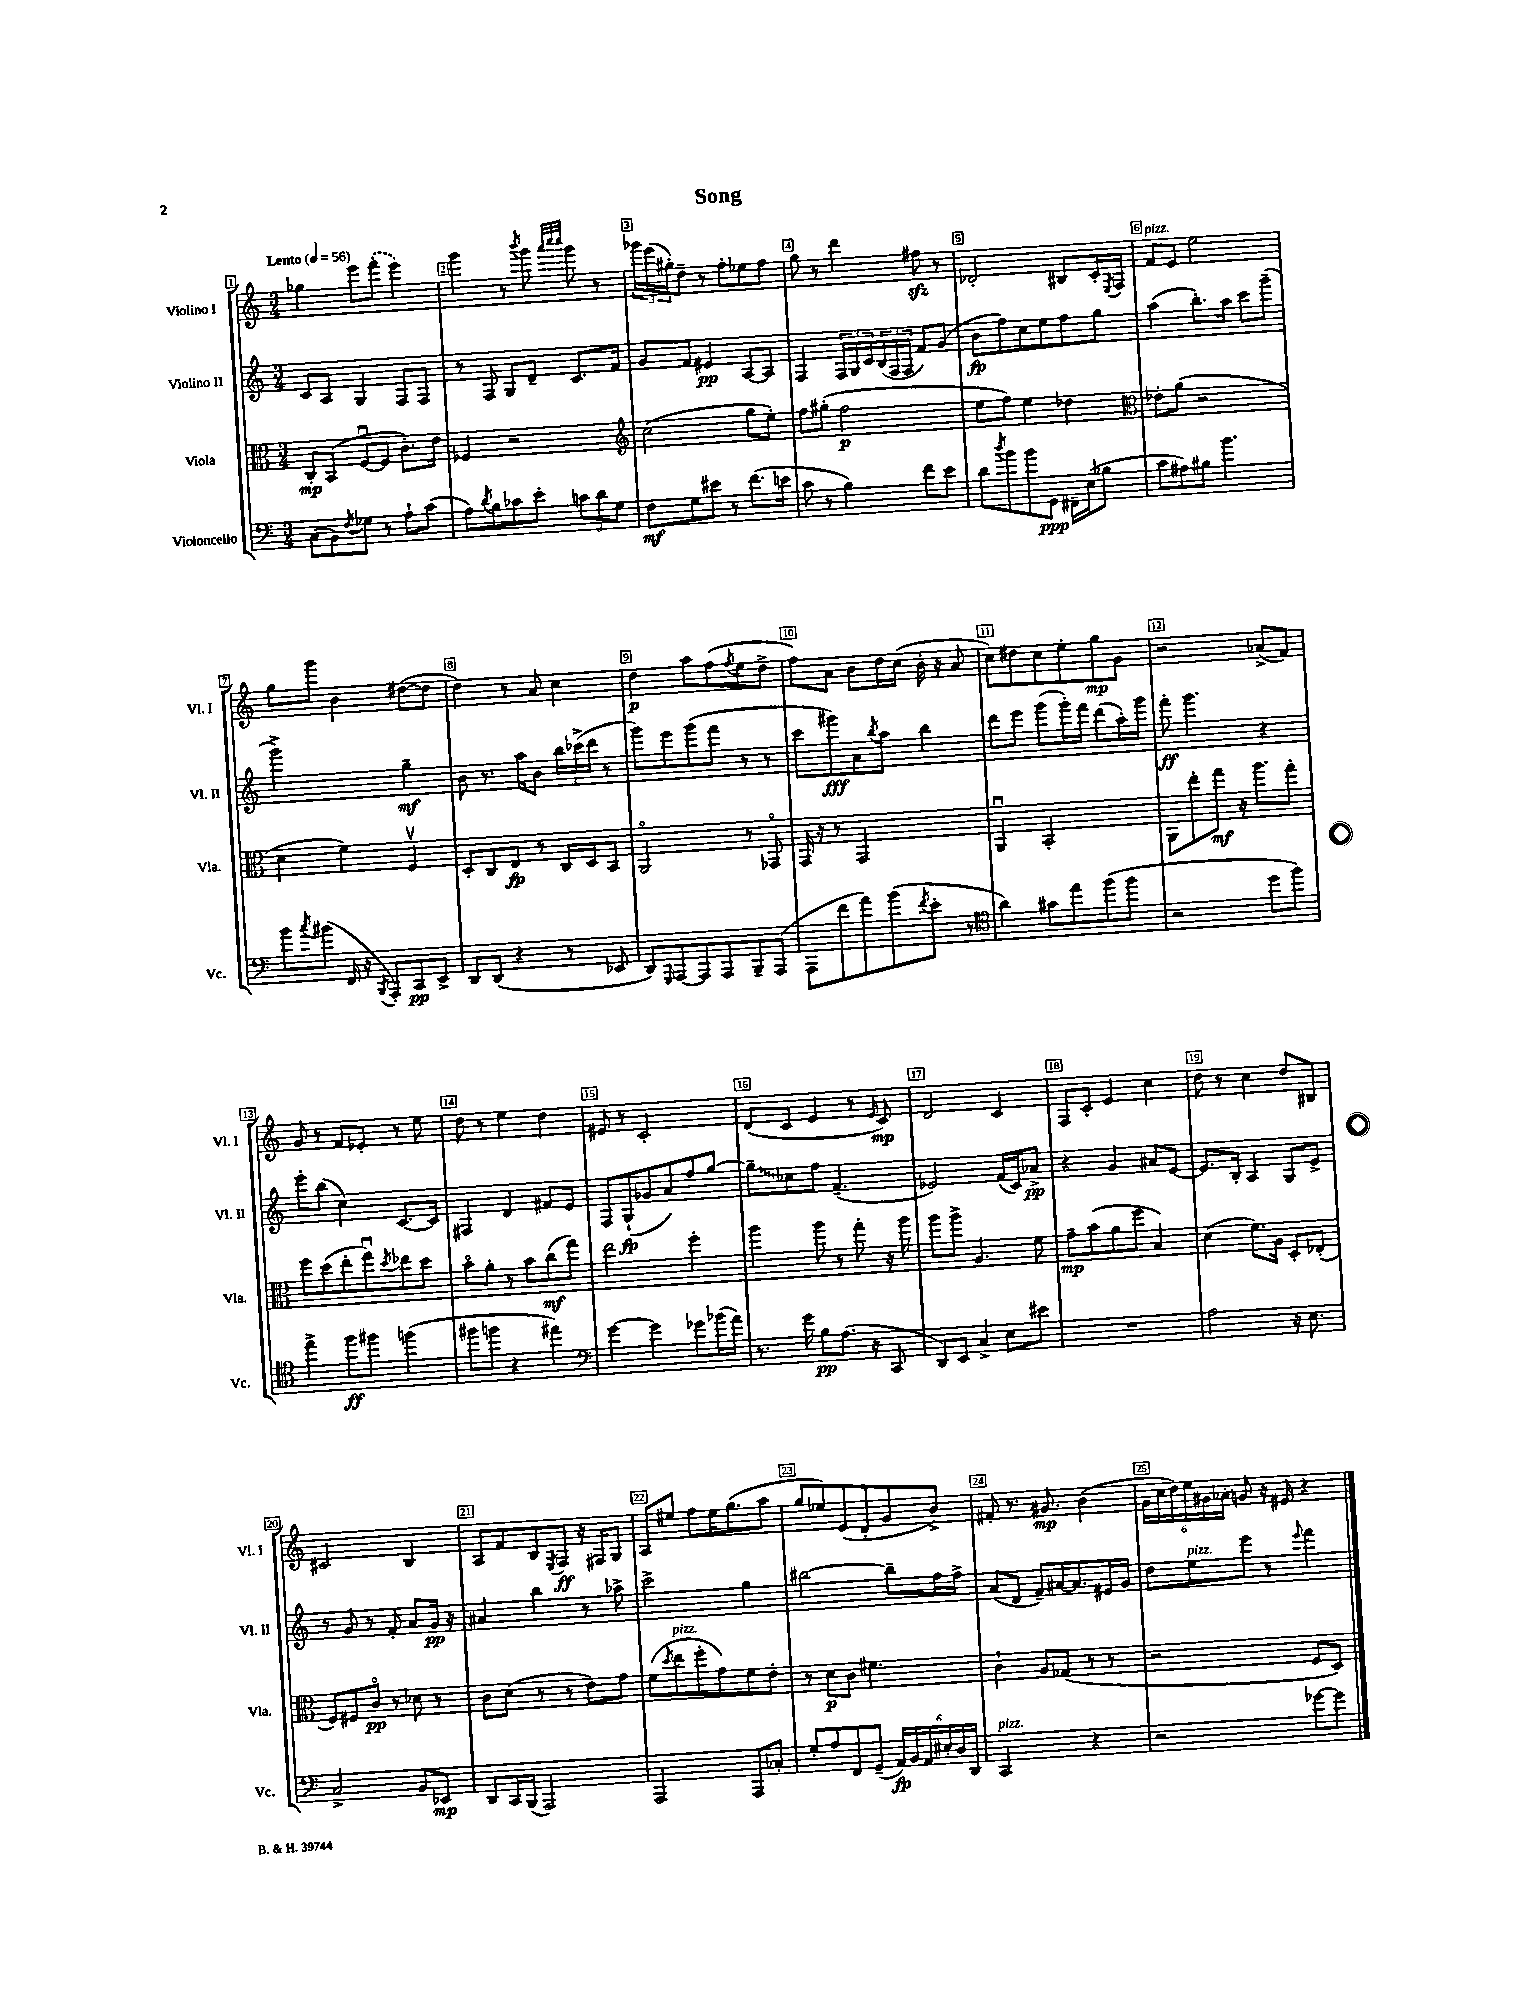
\header { title = "Song" }
<<
\new StaffGroup <<
\new Staff = "s0" \with { instrumentName = "Violino I" shortInstrumentName = "Vl. I" } {
    \clef treble \key c \major \numericTimeSignature \time 3/4 \tempo "Lento" 4 = 56
    ges''4 e'''8 \once \slurDashed f'''8-.( e'''4) |
    g'''4 r8 \acciaccatura { b'''8 } g'''8 \grace { a'''32 c''''32 c''''32 } g'''8 r8 |
    \tuplet 3/2 { ges'''16 e'''16( gis''16-.) } d''8-- r8 f''8-. ees''8 f''8 |
    g''8 r8 d'''4 fis''8\sfz r8 |
    des'2-. bis8 c'16-. \acciaccatura { e8 } f16 |
    f'8^\markup { \italic "pizz." } e'8 e''2 |
    g''8 g'''8 b'4 dis''8~( dis''8 |
    d''4) r8 a'8 c''4 |
    d''4\p a''8 f''8( \acciaccatura { f''8 } e''8 d''8-> |
    f''8) a'8 b'8 d''16 c''16( b'16-. r16 a'8 |
    c''8) dis''8 c''8 e''8-. g''8\mp g'8 |
    r2 aes'8->( f'8) |
    g'8 r8 f'8 ees'8-. r8 e''8 |
    d''8 r8 e''4 d''4 |
    eis'8 r8 c'2-. |
    d'8( c'8 e'4 r8 \grace { e'16 } c'8\mp) |
    d'2 c'4 |
    f8 c'8-. e'4 c''4 |
    d''8 r8 c''4 d''8 bis8 |
    cis'2 b4 |
    a8 f'8 b8 \acciaccatura { e8 } f8\ff r16 fis16 g8 |
    a8 eis''8 f''8 eis''16 g''8.( a''8 |
    g''8 ees''8) e'8( d'8-. g'8 b'8->) |
    fis'8-. r8. gis'8.\mp b'4( |
    \tuplet 6/4 { g'16 c''16 d''16) e''16 gis'16 aes'16-. } g'8 r16 eis'16 r4 \bar "|." |
}
\new Staff = "s1" \with { instrumentName = "Violino II" shortInstrumentName = "Vl. II" } {
    \clef treble \key c \major \numericTimeSignature \time 3/4
    c'8 a8 g4 f8 f8 |
    r8 f8 g8 d'8-- c'8. f'16 |
    g'8 f'8 eis'4\pp a8~ a8 |
    f4 \tuplet 3/2 { f16 g16 c'16 } \tuplet 3/2 { b16( f16 f16 } f'8) g'8( |
    b'8\fp f''8) c''8 e''8 f''8 g''8 |
    a''4( b''8.-.) a''16 c'''8 g'''8--( |
    g'''2->) g''4--\mf |
    b'8 r8. a''16 b'8 \tuplet 3/2 { b''16 ces'''16->( d'''16 } r8 |
    g'''8) e'''8 g'''8( f'''8 r8 r8 |
    c'''8 gis'''8\fff) a'8 \acciaccatura { b''8 } a''8 b''4 |
    d'''8 e'''8 g'''8( g'''16-.) f'''16 d'''8( a''16-.) g'''16 |
    f'''8-.\ff g'''4. r4 |
    e'''8-. b''8( c''4) c'8.~ c'16 |
    fis4 d'4 fis'8 e'8 |
    f8 g8-!\fp( ges'8 a'8) f''8 g''8~ |
    \once \override Glissando.style = #'zigzag g''8--\glissando ces''8 f''8 f'4.--( |
    ees'2) f'16( c'16) aes'8->\pp |
    r4 g'4 ais'8 e'8~ |
    e'8. b16-. a4 g8 e'8-> |
    r8 g'8 r8 f'8-. a'8 g'16\pp r16 |
    ais'4 b''4 r8 aes''8-> |
    c'''2-> g''4 |
    bis''2~ bis''8-- f''16 f''16-> |
    a'8( d'8 f'8--) ais'16~ ais'8. eis'16 g'16 |
    d''8 e''8^\markup { \italic "pizz." } e'''8 r8 \appoggiatura { e'''8 } f'''4 \bar "|." |
}
\new Staff = "s2" \with { instrumentName = "Viola" shortInstrumentName = "Vla." } {
    \clef alto \key c \major \numericTimeSignature \time 3/4
    c8-.\mp b,8( f8~\downbow f8 c'8.-.) e'16 |
    fes4 r2 |
    \clef treble c''2( g''8 e''8-.) |
    f''8 gis''8-.( f''2\p |
    e''8 f''8) e''4 des''4 |
    \clef alto ees'8-. a'8( r2 |
    d'4 f'4) f4\upbow |
    d8-. c8 e8\fp r8 c16 d16 b,8 |
    a,2\flageolet r8 ges,8\flageolet |
    g,16 r16 r8 g,2 |
    a,4\downbow b,2-. |
    a,8 e''8-. g''8\mf r16 a''8. g''8-. |
    f''8 d''8( e''8-. g''8\downbow) \acciaccatura { d''8 } ees''8 d''8 |
    b'8\flageolet a'8-. r8 b'8 c''8\mf( g''8) |
    e''2 f''4-. |
    a''4 a''8 r8 g''8-. r16 a''16 |
    a''8 a''8-> a4. f'8 |
    g'8--\mp b'8( a'8 f''8 b4) |
    d'4( f'8.) a16 d8-. ees8-.( |
    f8) fis8 c'8\flageolet\pp r8 des'8 r8 |
    c'8 d'8( r8 r8 e'8) g'8 |
    f'8( \acciaccatura { d''8 } e''8^\markup { \italic "pizz." } f''8-. g'8) f'8 e'8-. |
    r8 d'8\p c'8 fis'4. |
    c'4-! a8 ges8( r8 r8 |
    r2 f8 d8) \bar "|." |
}
\new Staff = "s3" \with { instrumentName = "Violoncello" shortInstrumentName = "Vc." } {
    \clef bass \key c \major \numericTimeSignature \time 3/4
    c8( b,8) \acciaccatura { f8 } ges8 r8 a8-! c'8( |
    a8) \acciaccatura { d'8 } b8 ces'8 e'8-. \tuplet 3/2 { c'8 d'8 g8 } |
    f8\mf g8 eis'8 r8 f'8.( e'16 |
    c'8 r8 b4) f'8 e'8 |
    d'8 \acciaccatura { d''8 } b'8 b'8 g,8\ppp fis,16-- e16( bes8 |
    c'8 ais8) bis8 b'4. |
    b'8 \acciaccatura { c''8 } bis'8( f,16 r16 \acciaccatura { b,,8 } a,,8-.) c,8\pp e,8-> |
    d,8 d,8( r4 r8 ees,8 |
    d,8) \grace { g,,16 } a,,8~ a,,8 a,,8 b,,8-- a,,8( |
    a,,8 f'8 a'8) b'8( \acciaccatura { f'8 } e'8-. r8 |
    \clef tenor a'4) gis'8 e''8 f''8( f''8 |
    r2 d''8 f''8) |
    e''4-> f''8\ff fis''8 f''4( |
    fis''8 f''8 r4 eis''4) |
    \clef bass g'4~ g'4 ges'8 bes'16( a'16) |
    r8. g'16 b8\pp a8.( r16 c,8 |
    d,8) e,8 c4-> e8 eis'8 |
    R2. |
    a2 r16 e8. |
    c2-> b,8 ees,8\mp |
    d,8 c,16 b,,16( a,,2) |
    a,,2 a,,8 ces8-. |
    g8-. a8 f,8 g,8--( \tuplet 6/4 { a,16\fp) b,16 a,16 eis16-. d16 d,16 } |
    c,2^\markup { \italic "pizz." } r4 |
    r2 ges'8~ ges'8 \bar "|." |
}
>>
>>
\layout { \context { \Score \override BarNumber.break-visibility = ##(#f #t #t) barNumberVisibility = #all-bar-numbers-visible \override BarNumber.stencil = #(make-stencil-boxer 0.1 0.3 ly:text-interface::print) } }
